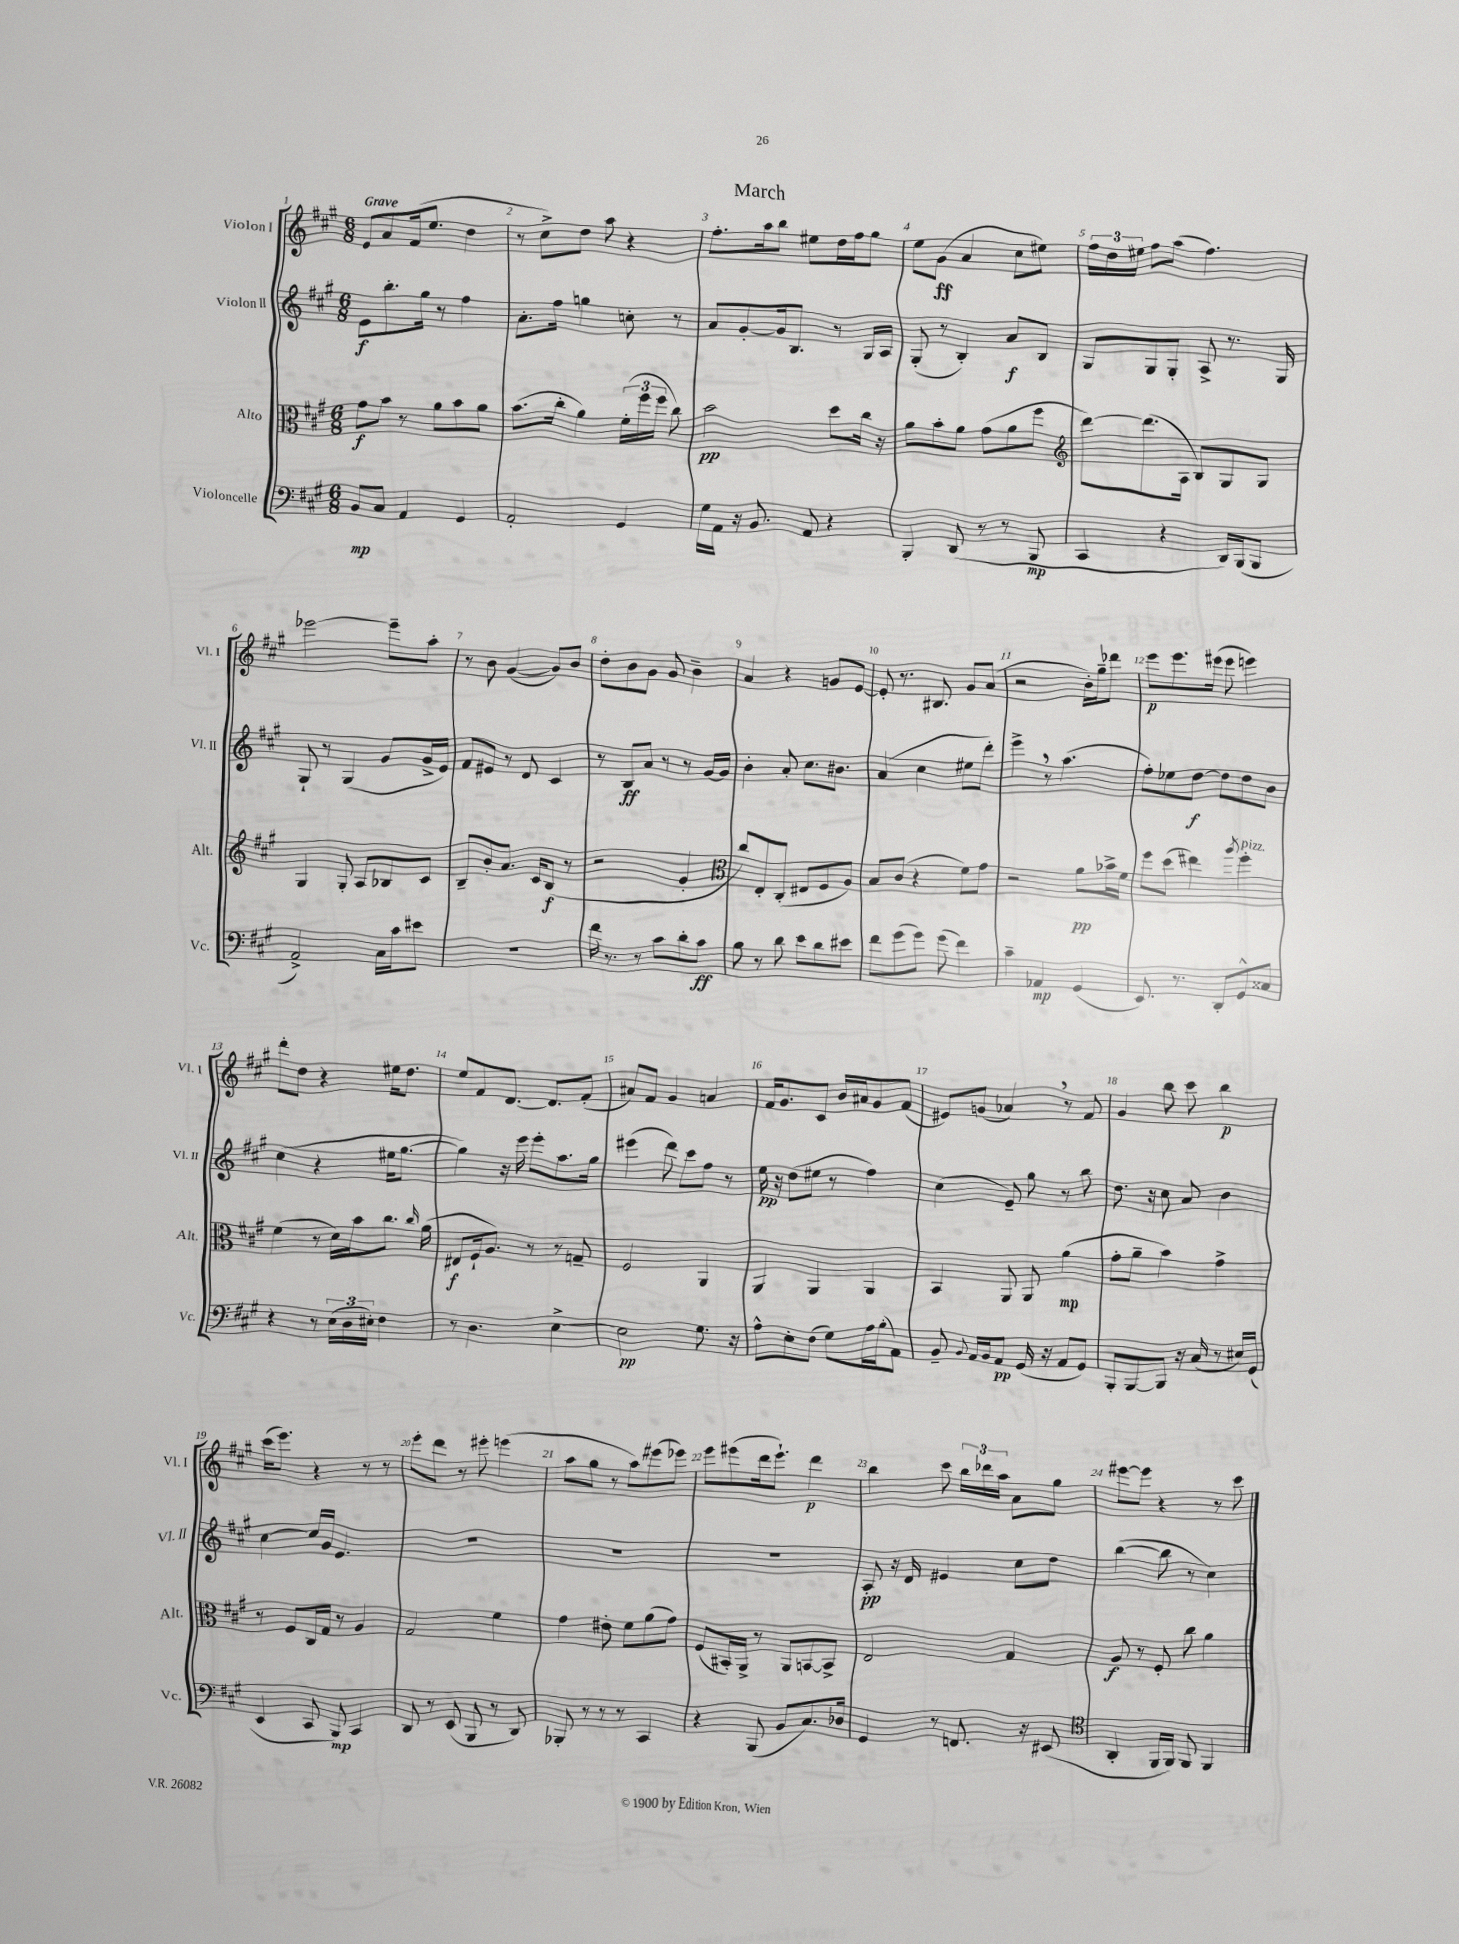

**kern	**dynam	**kern	**dynam	**kern	**dynam	**kern	**dynam
*part4	*part4	*part3	*part3	*part2	*part2	*part1	*part1
*staff4	*staff4	*staff3	*staff3	*staff2	*staff2	*staff1	*staff1
*I"Violoncelle	*	*I"Alto	*	*I"Violon II	*	*I"Violon I	*
*I'Vc.	*	*I'Alt.	*	*I'Vl. II	*	*I'Vl. I	*
*clefF4	*	*clefC3	*	*clefG2	*	*clefG2	*
*k[f#c#g#]	*	*k[f#c#g#]	*	*k[f#c#g#]	*	*k[f#c#g#]	*
*M6/8	*	*M6/8	*	*M6/8	*	*M6/8	*
=1	=1	=1	=1	=1	=1	=1	=1
!	!	!	!	!	!	!LO:TX:a:B:t=Grave	!
8BB/L	mp	8g#\L	f	8e\L	f	8e/L	.
8C#/J	.	8b\J	.	8.bb'\	.	8a/	.
4AA/	.	8r	.	.	.	(16f#/k	.
.	.	.	.	16gg#\Jk	.	8.ee/J	.
.	.	8a\L	.	8r	.	.	.
4GG#/	.	8b\	.	4ff#\	.	4dd\	.
.	.	8a\J	.	.	.	.	.
=2	=2	=2	=2	=2	=2	=2	=2
2AA'/	.	(8.b\L	.	8.a'\L	.	8r	.
.	.	.	.	.	.	8cc#^\L)	.
.	.	16cc#'\Jk	.	16ff#\Jk	.	.	.
.	.	4a\)	.	4ggn\	.	8dd\J	.
.	.	.	.	.	.	8aa\	.
4GG#/	.	(24f#'\LL	.	8ccn'\	.	4r	.
.	.	24ff#\	.	.	.	.	.
.	.	24ff#\JJ	.	.	.	.	.
.	.	8cc#\)	.	8r	.	.	.
=3	=3	=3	=3	=3	=3	=3	=3
16G#\LL	.	2b\	pp	8a/L	.	8.ff#'\L	.
16AA\JJ	.	.	.	.	.	.	.
16r	.	.	.	[8g#'/	.	.	.
8.BB/	.	.	.	.	.	16aa\k	.
.	.	.	.	16g#/k]	.	8bb\J	.
.	.	.	.	8.B/J	.	.	.
8AA/	.	.	.	.	.	8ee#X\L	.
4r	.	8dd\L	.	8r	.	16dd\L	.
.	.	.	.	.	.	16ff#\J	.
.	.	16cc#\Jk	.	16G#/LL	.	8gg#\J	.
.	.	16r	.	16A/JJ	.	.	.
=4	=4	=4	=4	=4	=4	=4	=4
4BBB'/	.	8a\L	.	(8G#'/	.	8ee\L	.
.	.	8b'\	.	8r	.	(8g#\J	ff
(8DD/	.	8a\J	.	4B'/)	.	4a/	.
8r	.	(8g#\L	.	.	.	.	.
8r	.	8a\	.	8a/L	f	8cc#\L	.
8BBB/	mp	8ff#\J	.	8B/J	.	8ee#X\J)	.
=5	=5	=5	=5	=5	=5	=5	=5
*	*	*clefG2	*	*	*	*	*
4CC#/	.	[8ddd\L)	.	8G#/L	.	24ff#\LL	.
.	.	.	.	.	.	24dd\	.
.	.	.	.	.	.	24ee#X\JJ	.
.	.	(8.ddd\]	.	8G#/	.	8ff#\L	.
4r	.	.	.	8G#'/J	.	(8aa\J	.
.	.	16A\Jk	.	.	.	.	.
.	.	8B/L)	.	8A^/	.	4.ff#\)	.
16DD/LL)	.	8G#/	.	8.r	.	.	.
(16BBB/J	.	.	.	.	.	.	.
8BBB/J	.	8G#/J	.	.	.	.	.
.	.	.	.	16G#/	.	.	.
!!LO:LB:g=z
=6	=6	=6	=6	=6	=6	=6	=6
2AA^/)	.	4G#/	.	8G#`/	.	[2eee-X\	.
.	.	.	.	8r	.	.	.
.	.	8G#'/	.	(4G#/	.	.	.
.	.	8A/L	.	.	.	.	.
16C#\LL	.	8B-X/	.	8g#/L	.	8eee-~\L]	.
16c#\J	.	.	.	.	.	.	.
8e#X\J	.	8c#/J	.	16g#^/L	.	8aa'\J	.
.	.	.	.	16e/JJ)	.	.	.
=7	=7	=7	=7	=7	=7	=7	=7
2.r	.	8B~/L	.	8f#/L	.	8r	.
.	.	8b'/	.	8e#X/J	.	8b\	.
.	.	8.a/J	.	8r	.	([4g#/	.
.	.	.	.	8d/	.	.	.
.	.	16c#/KL	.	.	.	.	.
.	.	(8B/J	f	4c#/	.	8g#/L])	.
.	.	8r	.	.	.	8b/J	.
=8	=8	=8	=8	=8	=8	=8	=8
16f#\	.	2r	.	8r	.	8dd'\L	.
8.r	.	.	.	.	.	.	.
.	.	.	.	8B/L	ff	8b\	.
8r	.	.	.	8a/J	.	8g#\J	.
8c#\L	.	.	.	8r	.	8g#/	.
8d'\	.	4g#'/	.	8r	.	4b~\	.
8c#\J	ff	.	.	[16g#/LL	.	.	.
.	.	.	.	16g#/JJ]	.	.	.
=9	=9	=9	=9	=9	=9	=9	=9
*	*	*clefC3	*	*	*	*	*
8B\	.	8cc#/L)	.	4b'\	.	4a/	.
8r	.	8E'/	.	.	.	.	.
8d\	.	(8C#'/J	.	8a'/	.	4r	.
8e\L	.	8E#X/L	.	8.cc#\L	.	.	.
8d\	.	8F#/	.	.	.	8gn/L	.
.	.	.	.	8.b#X\J	.	.	.
8e#X\J	.	8A/J)	.	.	.	[8e/J	.
=10	=10	=10	=10	=10	=10	=10	=10
8f#\L	.	8B/L	.	(4a/	.	8e'/]	.
(8g#\	.	(8c#/J	.	.	.	8.r	.
8g#\J)	.	4r	.	4cc#\	.	.	.
.	.	.	.	.	.	8.B#X/	.
(8g#\	.	.	.	.	.	.	.
4f#\)	.	8f#\L)	.	8ee#X\L	.	8g#/L	.
.	.	8g#\J	.	8ddd'\J)	.	(8a/J	.
=11	=11	=11	=11	=11	=11	=11	=11
4c#~\	.	2r	.	4eee^,\	.	2r	.
4AA-X/	mp	.	.	8r	.	.	.
.	.	.	.	(4.aa\	.	.	.
(4GG#/	.	8a\L	pp	.	.	16b'\LL)	.
.	.	.	.	.	.	16gg#~\J	.
.	.	16b-X^\L	.	.	.	8ddd-X\J	.
.	.	16f#\JJ	.	.	.	.	.
=12	=12	=12	=12	=12	=12	=12	=12
8.EE/)	.	8ff#\L	.	8ff#'\L)	.	8eee\L	p
.	.	(8dd\J	.	8ee-X\	.	8.eee\	.
8.r	.	.	.	.	.	.	.
.	.	4ee#X\)	.	[8dd\J	f	.	.
.	.	.	.	.	.	(16eee#X\Jk	.
8DD'/L	.	.	.	8dd\L]	.	8eee#\	.
.	.	8qaa/	.	.	.	.	.
!	!	!LO:TX:a:i:t=pizz.	!	!	!	!	!
8GG#^^/	.	4ff#'\	.	8dd\	.	4eeen\)	.
8C##X/J	.	.	.	8b\J	.	.	.
!!LO:LB:g=z
=13	=13	=13	=13	=13	=13	=13	=13
4r	.	(4f#\	.	(4cc#\	.	8ddd'\L	.
.	.	.	.	.	.	8dd\J	.
8r	.	8r	.	4r	.	4r	.
(24E\LL	.	16d\LL)	.	.	.	.	.
24D\	.	.	.	.	.	.	.
.	.	16b\J	.	.	.	.	.
24E#X'\JJ)	.	.	.	.	.	.	.
4F#\	.	8.cc#\J	.	16ee#X\KL	.	16ee#X\KL	.
.	.	.	.	[8.gg#\J	.	8.dd\J	.
.	.	16qqcc#/	.	.	.	.	.
.	.	(16a\	.	.	.	.	.
=14	=14	=14	=14	=14	=14	=14	=14
8r	.	8E#X/L	f	4gg#\])	.	8ee/L	.
4.D\	.	16F#`/k	.	.	.	8f#/	.
.	.	8.A/J)	.	.	.	.	.
.	.	.	.	16r	.	[8.d/J	.
.	.	.	.	16eee\	.	.	.
.	.	8r	.	8eee'\L	.	.	.
.	.	.	.	.	.	8.d/L]	.
[4E^\	.	8r	.	8.aa\	.	.	.
.	.	8Gn~/	.	.	.	(8f#'/J	.
.	.	.	.	16gg#\Jk	.	.	.
=15	=15	=15	=15	=15	=15	=15	=15
2E\]	pp	2F#/	.	(4eee#X\	.	8a#X/L)	.
.	.	.	.	.	.	8f#/J	.
.	.	.	.	8ddd\)	.	4g#/	.
.	.	.	.	8ccc#\L	.	.	.
8.G#\	.	4AA/	.	8ff#\J	.	4an/	.
.	.	.	.	8r	.	.	.
16r	.	.	.	.	.	.	.
=16	=16	=16	=16	=16	=16	=16	=16
8A^^\L	.	4AA/	.	16ee\	pp	16f#/KL	.
.	.	.	.	16r	.	8.g#/	.
8E'\	.	.	.	(8dd\L	.	.	.
(8F#\J	.	4AA/	.	8ee#X\J	.	8c#/J	.
8G#\L)	.	.	.	8r	.	16b/LL	.
.	.	.	.	.	.	16a#X/J	.
16A\L	.	4AA/	.	4ff#\)	.	8g#/	.
(16B'\J	.	.	.	.	.	.	.
8AA\J)	.	.	.	.	.	(8f#/J	.
=17	=17	=17	=17	=17	=17	=17	=17
8BB~/	.	4BB/	.	(4cc#\	.	8e#X/L)	.
8qqBB/	.	.	.	.	.	.	.
16AA/LL	.	.	.	.	.	(8gn/J	.
16BB/J	.	.	.	.	.	.	.
8AA/J	pp	8AA/	.	8e~/)	.	4a-X,/)	.
(16GG#/	.	8AA/	.	8gg#\	.	.	.
16r	.	.	.	.	.	.	.
8AA/L	.	(4a\	mp	8r	.	8r	.
8GG#/J)	.	.	.	8bb\	.	8f#/	.
=18	=18	=18	=18	=18	=18	=18	=18
8BBB'/L	.	8g#'\L	.	8.dd\	.	4g#/	.
[8BBB/	.	8a~\J	.	.	.	.	.
.	.	.	.	16r	.	.	.
8BBB/J]	.	4b\)	.	8cc#\	.	8bb\	.
16r	.	.	.	8a/	.	8ccc#\	.
(16C#/	.	.	.	.	.	.	.
8r	.	4g#^\	.	4b\	.	4bb\	p
16E#X/LL)	.	.	.	.	.	.	.
(16GG#/JJ	.	.	.	.	.	.	.
!!LO:LB:g=z
=19	=19	=19	=19	=19	=19	=19	=19
4EE/	.	8r	.	[4cc#\	.	(16ccc#\KL	.
.	.	.	.	.	.	8.eee\J)	.
.	.	8F#/L	.	.	.	.	.
8CC#/	.	16C#/L	.	16cc#/LL]	.	4r	.
.	.	16G#/JJ	.	16g#/JJ	.	.	.
8BBB/)	mp	8r	.	4.e/	.	.	.
4CC#/	.	4A/	.	.	.	8r	.
.	.	.	.	.	.	8r	.
=20	=20	=20	=20	=20	=20	=20	=20
8DD/	.	2G#/	.	2.r	.	8eee'\L	.
8r	.	.	.	.	.	8ddd\J	.
(8EE/	.	.	.	.	.	8r	.
8BBB/	.	.	.	.	.	8eee#X'\	.
8r	.	4f#\	.	.	.	(4eeen\	.
8DD/)	.	.	.	.	.	.	.
=21	=21	=21	=21	=21	=21	=21	=21
8BBB-X'/	.	4g#\	.	2.r	.	8aa\L	.
8r	.	.	.	.	.	8gg#\J	.
8r	.	8e#X'\	.	.	.	8r	.
8r	.	8f#\L	.	.	.	8aa\L)	.
4CC#/	.	(8a\	.	.	.	(8eee#X\	.
.	.	8g#\J)	.	.	.	8eee-X\J)	.
=22	=22	=22	=22	=22	=22	=22	=22
4r	.	(8F#/L	.	2.r	.	8eee\L	.
.	.	16BB#X'/L)	.	.	.	(8eee#X\	.
.	.	16AA^/JJ	.	.	.	.	.
(8BBB/	.	8r	.	.	.	16ddd\k	.
.	.	.	.	.	.	8.eee#`\J)	.
8BB/L	.	8AA/L	.	.	.	.	.
8.C#/)	.	[8BBn/	.	.	.	4ddd\	p
.	.	8BB^/J]	.	.	.	.	.
16D-X/Jk	.	.	.	.	.	.	.
=23	=23	=23	=23	=23	=23	=23	=23
4GG#/	.	2E/	.	8A'/	pp	4bb\	.
.	.	.	.	16r	.	.	.
.	.	.	.	16d/	.	.	.
8r	.	.	.	4e#X/	.	8ccc#\	.
8.FFn/	.	.	.	.	.	24bb\LL	.
.	.	.	.	.	.	24ddd-X\	.
.	.	.	.	.	.	24aa\JJ	.
.	.	4G#/	.	8cc#\L	.	8a\L	.
16r	.	.	.	.	.	.	.
(8EE#X/	.	.	.	8dd\J	.	8gg#\J	.
=24	=24	=24	=24	=24	=24	=24	=24
*clefC4	*	*	*	*	*	*	*
4AA'/	.	8A/	f	([4bb\	.	[8eee#X\L	.
.	.	8r	.	.	.	8eee#\J]	.
16FF#/LL	.	8F#'/	.	8bb\]	.	4r	.
16FF#/JJ)	.	.	.	.	.	.	.
8FF#/	.	8cc#\	.	8r	.	.	.
4FF#/	.	4a\	.	4cc#\)	.	8r	.
.	.	.	.	.	.	8ccc#\	.
==	==	==	==	==	==	==	==
*-	*-	*-	*-	*-	*-	*-	*-
